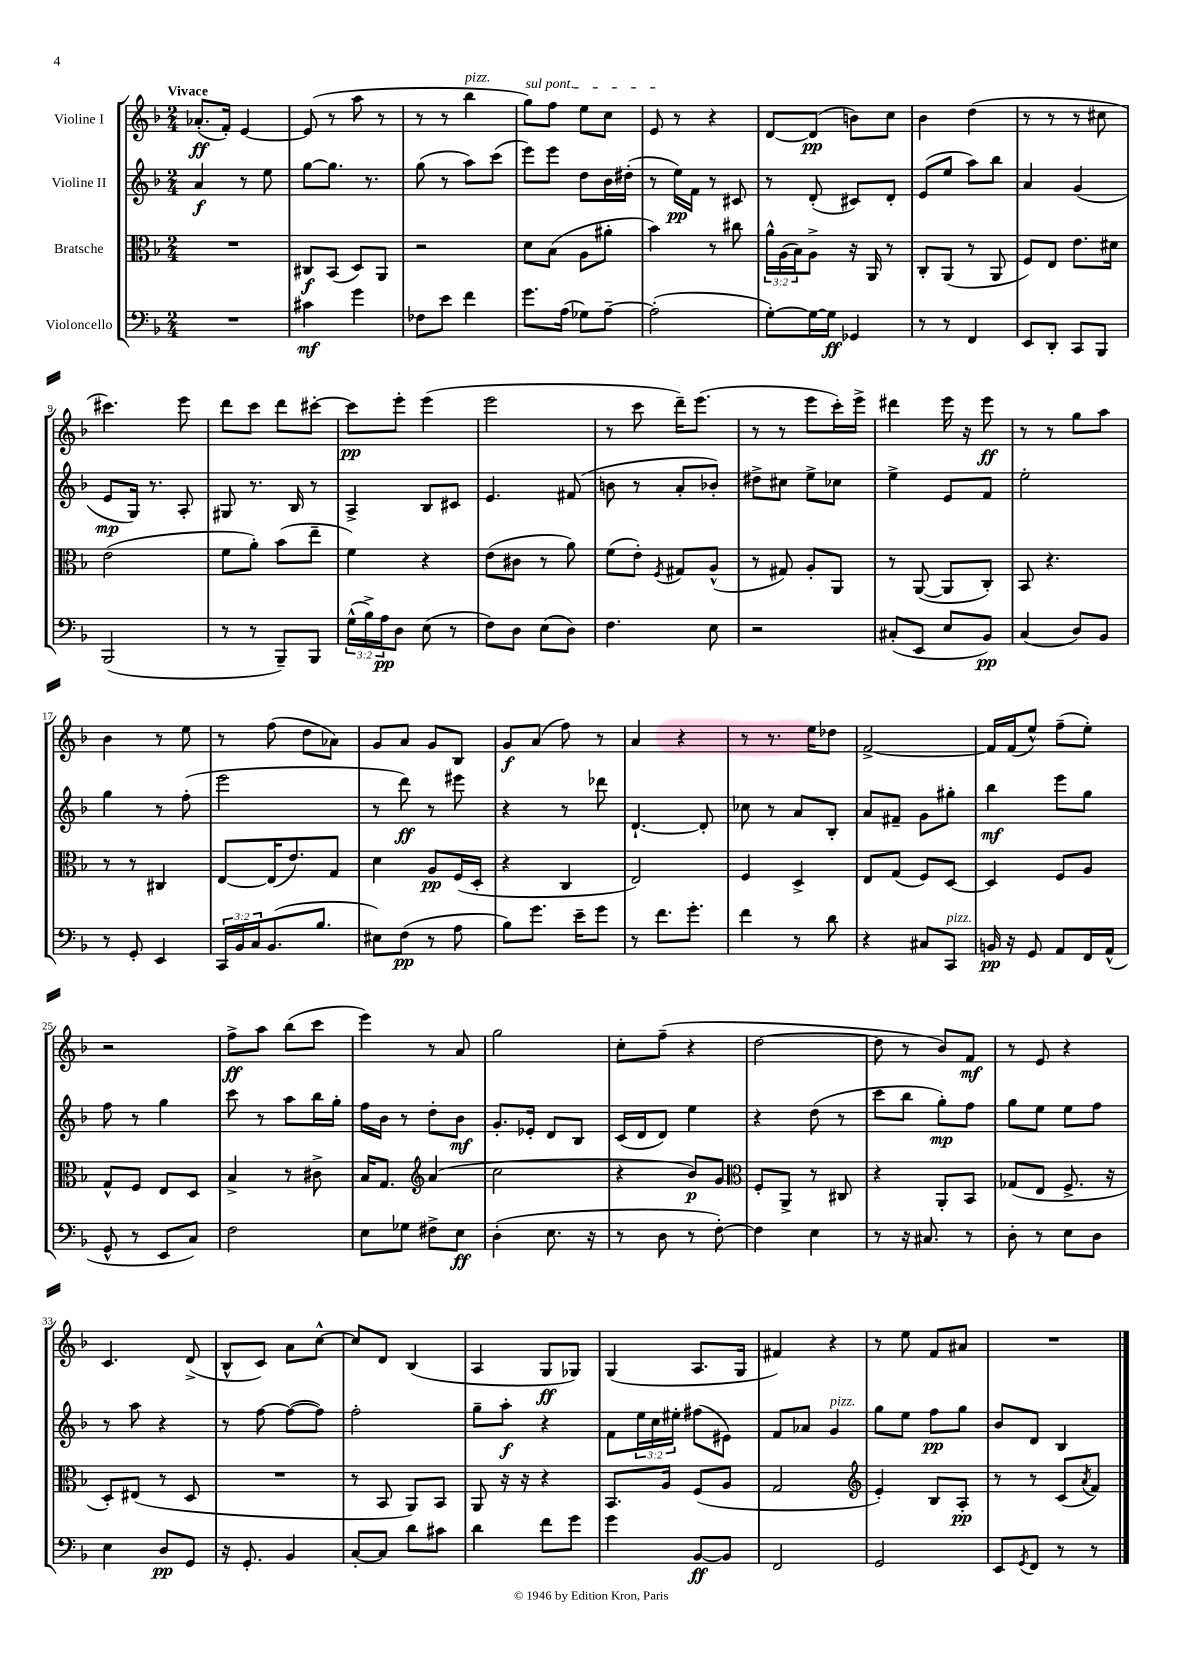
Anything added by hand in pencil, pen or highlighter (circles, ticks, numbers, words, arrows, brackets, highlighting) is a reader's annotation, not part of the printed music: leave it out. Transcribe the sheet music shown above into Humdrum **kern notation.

**kern	**kern	**kern	**kern
*staff4	*staff3	*staff2	*staff1
*clefF4	*clefC3	*clefG2	*clefG2
*k[b-]	*k[b-]	*k[b-]	*k[b-]
*M2/4	*M2/4	*M2/4	*M2/4
2r	2r	4a/	(8.a-'/L
.	.	.	16f'/Jk)
.	.	8r	[4e/
.	.	8ee\	.
=	=	=	=
4c#\	8C#/L	[8gg\L	(8e/]
.	(8BB-/J	8.gg\]J	8r
4g\	8D/L)	.	8aa\
.	.	8.r	.
.	8AA/J	.	8r
=	=	=	=
8F-\L	2r	(8gg\	8r
8e\J	.	8r	8r
4f\	.	8aa\L)	4bb-\
.	.	(8ccc\J	.
=	=	=	=
8.g\L	8d\L	8eee\L)	8gg\L)
.	(8B-\J	8eee\J	8ff\J
(16A\Jk	.	.	.
8G-\L)	8A\L	8dd\L	8ee\L
[8A~\J	8a#'\J	16b-\L	8cc\J
.	.	(16dd#'\JJ	.
=	=	=	=
(2A'\]	4b-\)	8r	8e/
.	.	16ee\LL)	8r
.	.	16f\JJ	.
.	8r	8r	4r
.	8cc#\	8c#/	.
=	=	=	=
[8G'\L)	24a^^\LL	8r	[8d/L
.	(24A\	.	.
.	24B-\J)	.	.
16G\_L	8A^\J	(8d'/	(8d/]J
16G\]JJ	.	.	.
4GG-/	16r	8c#/L)	8b\L)
.	16AA/	.	.
.	8r	8d'/J	8cc\J
=	=	=	=
8r	8C'/L	(8e/L	4b-\
8r	(8AA/J	8ee/J	.
4FF/	8r	8aa\L)	(4dd\
.	8AA/	8bb-\J	.
=	=	=	=
8EE/L	8F/L)	4a/	8r
8DD'/J	8E/J	.	8r
8CC/L	8.e\L	(4g/	8r
8BBB-/J	.	.	8cc#\
.	16d#\Jk	.	.
=	=	=	=
(2BBB-/	(2e\	8e/L	4.ccc#\)
.	.	16G/Jk)	.
.	.	8.r	.
.	.	8A'/	8eee\
=	=	=	=
8r	8f\L	8G#/	8ddd\L
8r	8a'\J)	8.r	8ccc\J
8BBB-~/L)	(8b-\L	.	8ddd\L
.	.	16B-/	.
8BBB-/J	8ee~\J	8r	[8ccc#'\J
=	=	=	=
(24G^^\LL	4f\)	4A^/	8ccc#\]L
24B-^\)	.	.	.
24A\J	.	.	.
8D\J	.	.	8eee'\J
(8E\	4r	8B-/L	(4eee\
8r	.	8c#/J	.
=	=	=	=
8F\L)	(8e\L	4.e/	2eee\
8D\J	8c#\J	.	.
(8E\L	8r	.	.
8D\J)	8a\)	(8f#/	.
=	=	=	=
4.F\	(8f\L	8b\	8r
.	8e'\J)	8r	8ccc\
.	8qF/	.	.
.	8G#/L	8a'/L	16ddd~\LK)
.	.	.	(8.eee\J
8E\	(8A^^/J	8b-'/J)	.
=	=	=	=
2r	8r	8dd#^\L	8r
.	8G#/)	8cc#\J	8r
.	8A'/L	8ee^\L	8eee\L
.	8AA/J	8cc-\J	16ccc'\L)
.	.	.	16eee^\JJ
=	=	=	=
(8C#'/L	8r	4ee^\	4ddd#\
8EE/J	([8AA/	.	.
8E/L	8AA/]L	8e/L	16eee\
.	.	.	16r
8BB-/J)	8C'/J)	8f/J	8eee\
=	=	=	=
(4C/	8BB-/	2ee'\	8r
.	4.r	.	8r
8D/L)	.	.	8gg\L
8BB-/J	.	.	8aa\J
=	=	=	=
8r	8r	4gg\	4b-\
8GG'/	8r	.	.
4EE/	4C#/	8r	8r
.	.	(8ff'\	8ee\
=	=	=	=
24CC/LL	[8E/L	2eee\	8r
24BB-/	.	.	.
24C/J	.	.	.
(8.BB-/	(16E/]K	.	(8ff\
.	8.e/)	.	.
.	.	.	8dd\L
8.B-/J	.	.	.
.	8G/J	.	8a-\J)
=	=	=	=
8E#\L)	4d\	8r	8g/L
(8F\J	.	8ddd\)	8a/J
8r	8A/L	8r	8g/L
8A\	(16F/L	8eee#\	8B-/J
.	16D'/JJ	.	.
=	=	=	=
8B-\L)	4r	4r	8g/L
8.g\J	.	.	(8a/J
.	4C/	8r	8ff\)
16e~\LK	.	.	.
8g\J	.	8ddd-\	8r
=	=	=	=
8r	2E/)	[4.d`/	4a/
8.f\L	.	.	.
.	.	.	4r
8.g'\J	.	.	.
.	.	8d'/]	.
=	=	=	=
4f\	4F/	8cc-\	8r
.	.	8r	8.r
8r	4D^/	8a/L	.
.	.	.	16ee\LK
8d\	.	8B-'/J	8dd-\J
=	=	=	=
4r	8E/L	8a/L	[2f^/
.	(8G/J	8f#~/J	.
8C#/L	8F/L)	8g\L	.
8CC/J	[8D/J	8gg#'\J	.
=	=	=	=
16BB/	4D/]	4bb-\	16f/]LL
16r	.	.	(16f/J
8GG/	.	.	8ee^^/J)
8AA/L	8F/L	8eee\L	(8ff~\L
16FF/L	8A/J	8gg\J	8ee'\J)
(16AA^^/JJ	.	.	.
=	=	=	=
8GG^^/	8G^^/L	8ff\	2r
8r	8F/J	8r	.
8EE/L	8E/L	4gg\	.
8C/J)	8D/J	.	.
=	=	=	=
2F\	4B-^/	8ccc\	8ff^\L
.	.	8r	8aa\J
.	8r	8aa\L	(8bb-\L
.	8c#^\	16bb-\L	8ccc\J
.	.	16gg'\JJ	.
=	=	=	=
8E\L	16B-/LK	16ff\LL	4eee\)
.	8.G/J	16b-\JJ	.
8G-\J	.	8r	.
*	*clefG2	*	*
8F#^\L	(4a/	8dd'\L	8r
8E\J	.	8b-\J	8a/
=	=	=	=
(4D'\	2cc\	8.g'/L	2gg\
.	.	16e-'/Jk	.
8.E\	.	8d/L	.
.	.	8B-/J	.
16r	.	.	.
=	=	=	=
8r	4r	(16c/LL	8cc'\L
.	.	16d/J	.
8D\	.	8d/J)	(8ff~\J
8r	8b-/L)	4ee\	4r
[8F'\)	8g/J	.	.
=	=	=	=
*	*clefC3	*	*
4F\]	8F'/L	4r	[2dd\
.	8AA^/J	.	.
4E\	8r	(8dd\	.
.	8C#/	8r	.
=	=	=	=
8r	4r	8ccc\L	8dd\]
16r	.	8bb-\J	8r
8.C#/	.	.	.
.	8AA'/L	8gg'\L)	8b-/L)
8r	8BB-/J	8ff\J	8f/J
=	=	=	=
8D'\	(8G-/L	8gg\L	8r
8r	8E/J	8ee\J	8e/
8E\L	8.F^/	8ee\L	4r
8D\J	.	8ff\J	.
.	16r	.	.
=	=	=	=
4E\	8D'/L)	8r	4.c/
.	(8E#/J	8aa\	.
8D/L	8r	4r	.
8GG/J	8D/	.	(8d^/
=	=	=	=
16r	2r	8r	8B-^^/L
8.GG'/	.	.	.
.	.	[8ff\	8c/J)
4BB-/	.	(8ff\_L	8a\L
.	.	8ff\]J)	[8cc^^\J
=	=	=	=
[8C'/L	8r	2ff'\	8cc/]L
8C/]J	8BB-/	.	8d/J
8d\L	8AA/L)	.	(4B-/
8c#\J	8BB-/J	.	.
=	=	=	=
4d\	8AA/	8gg~\L	4A/
.	16r	8aa'\J	.
.	16r	.	.
8f\L	4r	4r	8G/L
8g\J	.	.	8G-/J)
=	=	=	=
4g\	8.BB-/L	8f\L	(4G/
.	.	24ee\L	.
.	.	24cc\	.
.	16A/Jk	.	.
.	.	24ee#'\JJ	.
[8BB-/L	(8F/L	(8ff#\L	8.A/L
8BB-/]J	8A/J	8e#\J)	.
.	.	.	16G/Jk
=	=	=	=
2FF/	2G/	8f/L	4f#/)
.	.	8a-/J	.
.	.	4g/	4r
=	=	=	=
*	*clefG2	*	*
2GG/	4e'/)	8gg\L	8r
.	.	8ee\J	8ee\
.	8B-/L	8ff\L	8f/L
.	8A'/J	8gg\J	8a#/J
=	=	=	=
8EE/L	8r	8b-/L	2r
8qGG/	.	.	.
8FF/J	8r	8d/J	.
8r	(8c/L	4B-/	.
.	8qa/	.	.
8r	8f/J)	.	.
==	==	==	==
*-	*-	*-	*-
